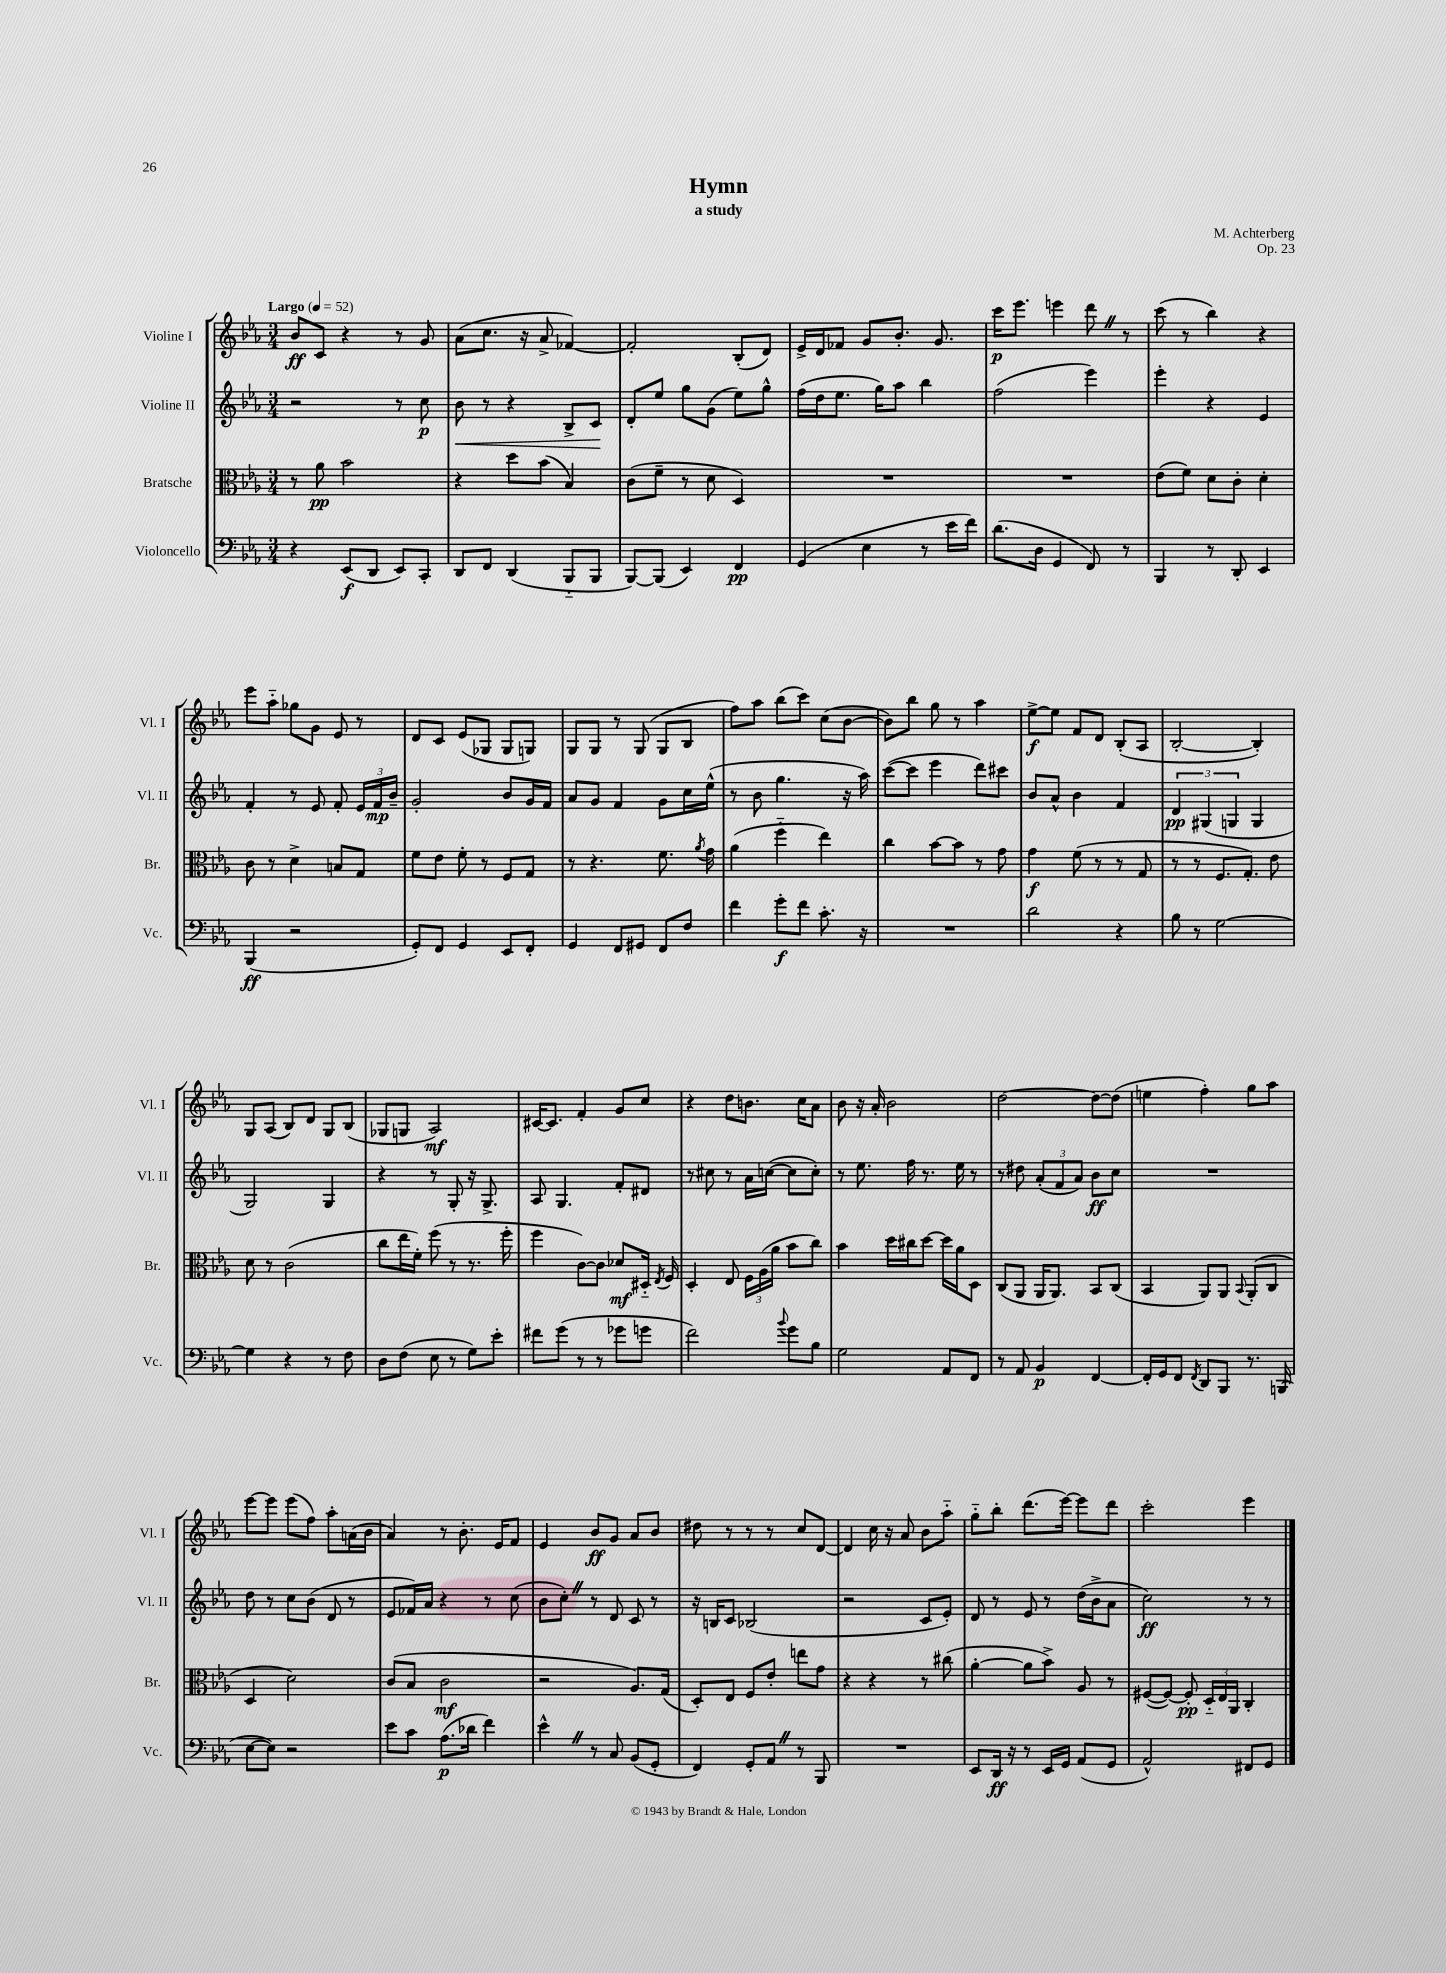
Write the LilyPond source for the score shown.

\header { title = "Hymn" composer = "M. Achterberg" subtitle = "a study" opus = "Op. 23" }
<<
\new StaffGroup <<
\new Staff = "s0" \with { instrumentName = "Violine I" shortInstrumentName = "Vl. I" } {
    \clef treble \key ees \major \numericTimeSignature \time 3/4 \tempo "Largo" 4 = 52
    \autoBeamOff bes'8[\ff c'8] r4 r8 g'8 |
    aes'8[( c''8.] r16 aes'8-> fes'4~) |
    fes'2-. bes8[-.( d'8]) |
    ees'16[-> d'16 fes'8] g'8[ bes'8.]-. g'8. |
    c'''16[\p ees'''8.] e'''4 d'''8 \once \override BreathingSign.text = \markup { \musicglyph "scripts.caesura.straight" } \breathe r8 |
    c'''8( r8 bes''4) r4 |
    ees'''8[ aes''8]-_ ges''8[ g'8] ees'8 r8 |
    d'8[ c'8] ees'8[( ges8] ges8[ g8]) |
    g8[ g8] r8 g8( g8[ bes8] |
    f''8[) aes''8] bes''8[( c'''8]) c''8[( bes'8]~ |
    bes'8[) bes''8] g''8 r8 aes''4 |
    ees''8[~->\f ees''8] f'8[ d'8] bes8[-.( aes8] |
    bes2~-. bes4-.) |
    g8[ aes8]( bes8[) d'8] g8[ bes8]( |
    ges8[ g8] aes2\mf) |
    cis'16[~ cis'8.] f'4-. g'8[ c''8] |
    r4 d''8[ b'8.] c''16[ aes'8] |
    bes'8 r16 aes'16-. bes'2 |
    d''2~ d''8[~ d''8]( |
    e''4 f''4-.) g''8[ aes''8] |
    ees'''8[~ ees'''8] ees'''8[( f''8]) aes''8[-. a'16( bes'16] |
    aes'4) r8 bes'8.-. ees'16[ f'8] |
    ees'4 bes'8[\ff g'8] aes'8[ bes'8] |
    dis''8 r8 r8 r8 c''8[ d'8]~ |
    d'4 c''16 r16 aes'8 bes'8[ aes''8]-_ |
    g''8[-_ bes''8]-. d'''8.[( ees'''16]~) ees'''8[ d'''8] |
    c'''2-. ees'''4 \bar "|." |
}
\new Staff = "s1" \with { instrumentName = "Violine II" shortInstrumentName = "Vl. II" } {
    \clef treble \key ees \major \numericTimeSignature \time 3/4
    \autoBeamOff r2 r8 c''8\p |
    bes'8\< r8 r4 bes8[-> c'8]\! |
    d'8[-. ees''8] g''8[ g'8]( ees''8[) g''8]-^ |
    f''16[( d''16 ees''8.] g''16[) aes''8] bes''4 |
    f''2( ees'''4) |
    ees'''4-. r4 ees'4 |
    f'4-. r8 ees'8 f'8-. \tuplet 3/2 { ees'16[ f'16\mp bes'16]-- } |
    g'2-. bes'8[ g'16 f'16] |
    aes'8[ g'8] f'4 g'8[ c''16 ees''16]-^( |
    r8 bes'8 g''4. r16 aes''16) |
    c'''8[~( c'''8] ees'''4 d'''8[) cis'''8] |
    bes'8[ aes'8]-^ bes'4 f'4 |
    \tuplet 3/2 { d'4\pp gis4( g4 } g4 |
    g2) g4 |
    r4 r8 g8-. r16 g8.-> |
    aes8 g4. f'8[-. dis'8] |
    r8 cis''8 r8 aes'16[ c''16]~( c''8[ c''8]-.) |
    r8 ees''8. f''16 r8. ees''16 r8 |
    r8 dis''8 \tuplet 3/2 { aes'8[-.( f'8 aes'8]) } bes'8[\ff c''8] |
    R2. |
    d''8 r8 c''8[ bes'8]( d'8 r8 |
    ees'8[ fes'16) aes'16] r4 r8 c''8( |
    bes'8[ c''8]-.) \once \override BreathingSign.text = \markup { \musicglyph "scripts.caesura.straight" } \breathe r8 d'8 c'8 r8 |
    r16 b16[ c'8] bes2( |
    r2 c'8[ ees'8]-.) |
    d'8 r8 ees'8 r8 d''16[( bes'16-> aes'8] |
    c''2\ff) r8 r8 \bar "|." |
}
\new Staff = "s2" \with { instrumentName = "Bratsche" shortInstrumentName = "Br." } {
    \clef alto \key ees \major \numericTimeSignature \time 3/4
    \autoBeamOff r8 aes'8\pp bes'2 |
    r4 d''8[ bes'8]( bes4) |
    c'8[( f'8]-- r8 d'8 d4) |
    R2. |
    R2. |
    ees'8[( f'8]) d'8[ c'8]-. d'4-. |
    c'8 r8 d'4-> b8[ g8] |
    f'8[ ees'8] f'8-. r8 f8[ g8] |
    r8 r4. f'8. \acciaccatura { aes'8 } g'16 |
    aes'4( f''4-_ ees''4) |
    c''4 bes'8[~ bes'8] r8 g'8 |
    g'4\f f'8( r8 r8 g8 |
    r8 r8 f8.[ g8.]-.) ees'8 |
    d'8 r8 c'2( |
    c''8[ ees''16 f'16]-.) f''8( r8 r8. f''16-. |
    f''4 c'8[~) c'8] des'8[\mf dis16]-_ \acciaccatura { ees8 } f16 |
    d4-. ees8 \tuplet 3/2 { f16[ aes16( aes'16] } bes'8[ c''8]) |
    bes'4 d''16[ cis''16 d''8]~ d''16[ aes'16 d8] |
    c8[( aes,8] aes,16[ aes,8.]) bes,8[ c8]( |
    bes,4 aes,8[) aes,8] \appoggiatura { bes,8 } aes,8[-.( c8] |
    d4 d'2) |
    c'8[( bes8] c'2\mf |
    r2 aes8.[) g16]( |
    d8[-.) ees8] f8[ ees'8]-. e''8[ g'8] |
    r4 r4 r8 cis''8( |
    aes'4~-. aes'8[ bes'8]->) aes8 r8 |
    fis8[~( fis8]~) fis8-.\pp \tuplet 3/2 { d16[-_ ees16 aes,16] } c4-. \bar "|." |
}
\new Staff = "s3" \with { instrumentName = "Violoncello" shortInstrumentName = "Vc." } {
    \clef bass \key ees \major \numericTimeSignature \time 3/4
    \autoBeamOff r4 ees,8[\f( d,8] ees,8[) c,8]-. |
    d,8[ f,8] d,4( bes,,8[-_ bes,,8] |
    bes,,8[~) bes,,8]( ees,4) f,4\pp |
    g,4( ees4 r8 ees'16[ f'16]) |
    d'8.[( d16] g,4 f,8) r8 |
    bes,,4 r8 d,8-. ees,4 |
    bes,,4\ff( r2 |
    g,8[-.) f,8] g,4 ees,8[ f,8]-. |
    g,4 f,8[ gis,8] f,8[ f8] |
    f'4 g'8[-.\f f'8] c'8.-. r16 |
    R2. |
    d'2 r4 |
    bes8 r8 g2~ |
    g4 r4 r8 f8 |
    d8[ f8]( ees8 r8 g8[) ees'8]-. |
    fis'8[ g'8]( r8 r8 ges'8[ g'8] |
    f'2) \appoggiatura { bes'8 } g'8[ bes8] |
    g2 aes,8[ f,8] |
    r8 aes,8 bes,4\p f,4~ |
    f,16[-. g,16 f,8] \acciaccatura { f,8 } d,8[ bes,,8] r8. b,,16( |
    ees8[~ ees8]) r2 |
    ees'8[ c'8] aes8.[\p( des'16] f'4) |
    ees'4-^ \once \override BreathingSign.text = \markup { \musicglyph "scripts.caesura.straight" } \breathe r8 c8 bes,8[( g,8]-. |
    f,4) g,8[-. aes,8] \once \override BreathingSign.text = \markup { \musicglyph "scripts.caesura.straight" } \breathe r8 bes,,8 |
    R2. |
    ees,8[ d,16]\ff r16 r8 ees,16[ g,16] aes,8[( g,8] |
    aes,2-^) fis,8[ g,8] \bar "|." |
}
>>
>>
\layout { \context { \Score \remove "Bar_number_engraver" } }
